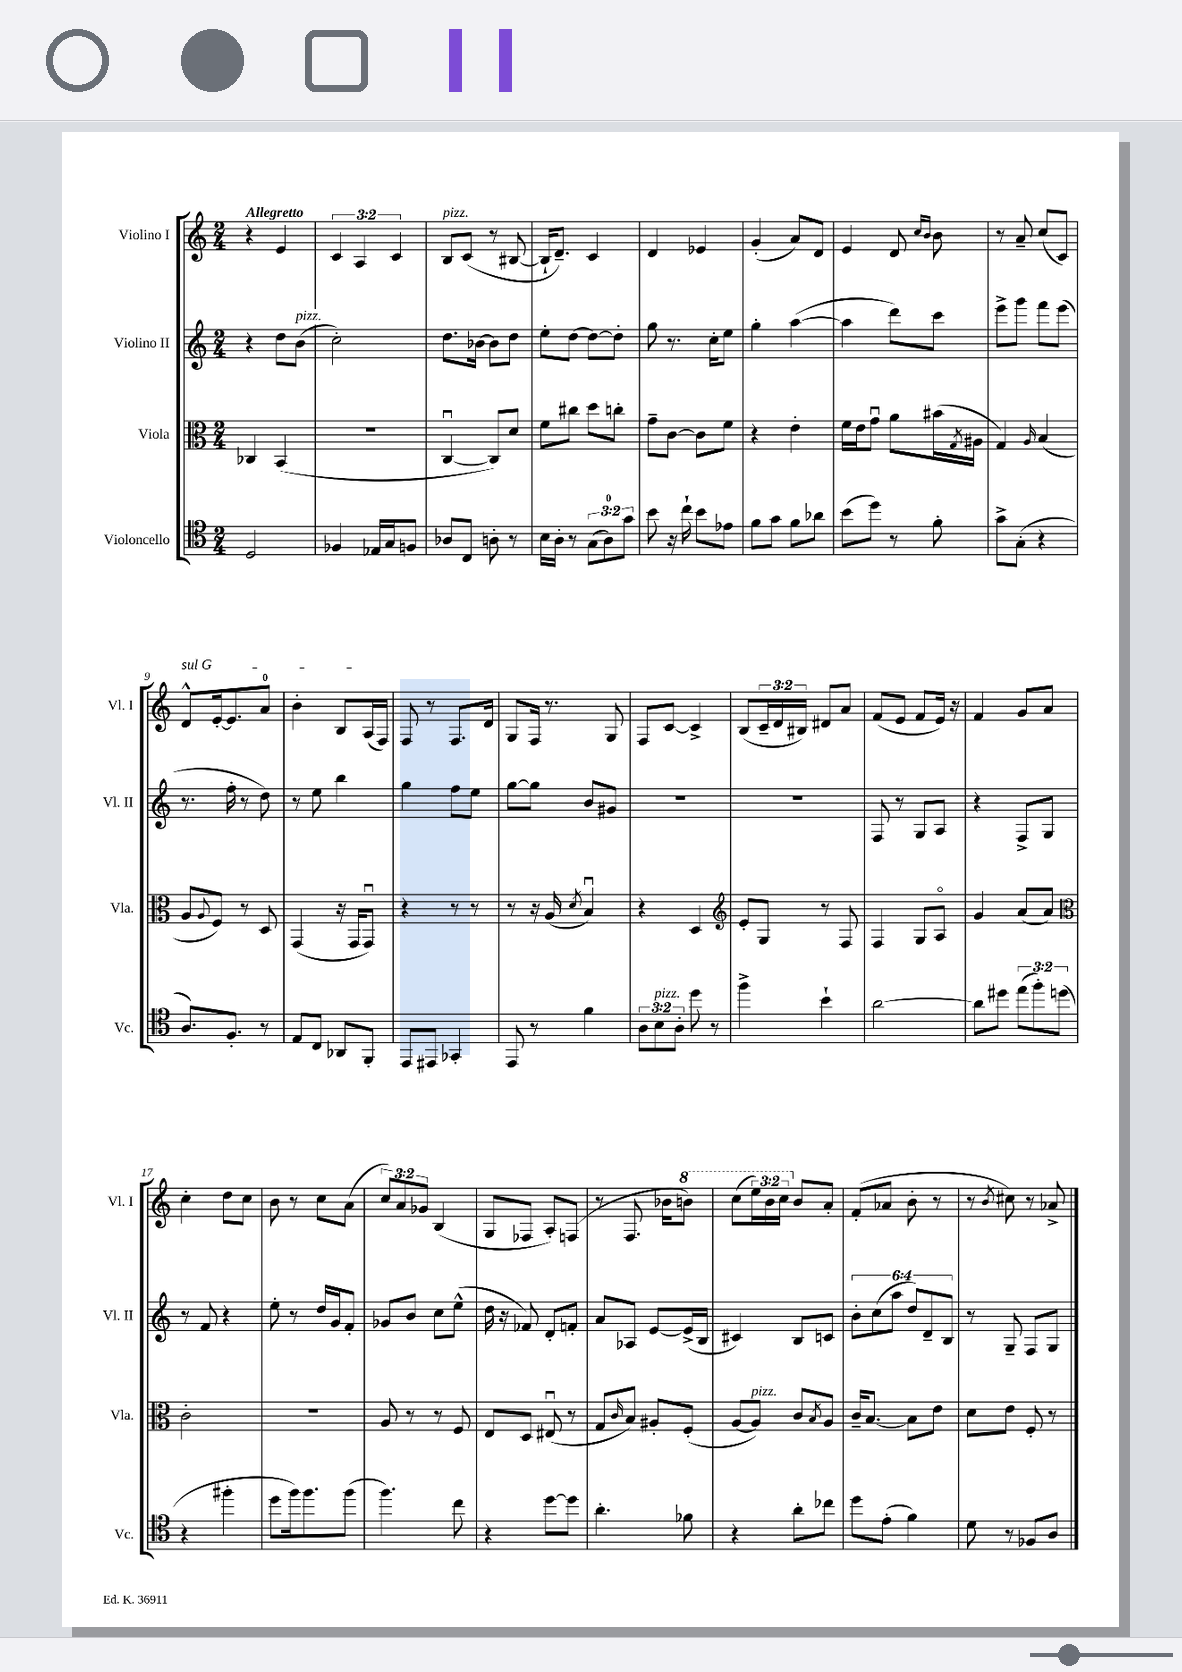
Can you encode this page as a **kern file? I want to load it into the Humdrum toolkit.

**kern	**kern	**kern	**kern
*staff4	*staff3	*staff2	*staff1
*clefC4	*clefC3	*clefG2	*clefG2
*k[]	*k[]	*k[]	*k[]
*M2/4	*M2/4	*M2/4	*M2/4
2D	4C-	4r	4r
.	(4BB	8dd	4e
.	.	(8b	.
=	=	=	=
4F-	2r	2cc')	6c
.	.	.	6A
16E-	.	.	.
16G	.	.	.
.	.	.	6c
8F	.	.	.
=	=	=	=
8A-	[4Cu	8.dd	8B
8C	.	.	(8c
.	.	[16b-	.
8A'	8C])	8b-]	8r
8r	8d	8dd	[8B#
=	=	=	=
16B	8f	8ee'	16B#`]
16A'	.	.	8.d~)
8r	8cc#	[8dd	.
(12G	8dd	8dd_	4c
12A)	.	.	.
.	8cc'	8dd']	.
12g	.	.	.
=	=	=	=
8b	8g~	8gg	4d
16r	[8c	8.r	.
16cc`	.	.	.
8b	8c]	.	4e-
.	.	16cc'	.
8e-	8f	8ee	.
=	=	=	=
8f	4r	4gg'	(4g'
8g	.	.	.
8f	4e'	([4aa	8a)
8a-	.	.	8d
=	=	=	=
(8b	16f	4aa]	4e
.	16e	.	.
8dd)	8gu	.	.
8r	8a	8ddd)	8d
.	.	.	16qqcc
.	.	.	16qqb
8f'	(16b#	8ccc	8b
.	8qG	.	.
.	16A#	.	.
=	=	=	=
8g^	4G)	8eee^	8r
(8G'	.	8ggg	8a~
.	16qqA	.	.
4r	(4B	8fff	(8cc
.	.	(8eee	8c)
=	=	=	=
8.A)	8A	8.r	8d^^
.	8qqA	.	.
.	8F)	.	[16e'
8.F'	.	16ff'	8.e]
.	8r	8r	.
8r	8D	8dd)	8a
=	=	=	=
8E	(4GG	8r	4b'
8C	.	8ee	.
8AA-	16r	4bb	8B
.	16GG	.	.
8FF'	8GGu)	.	(16A
.	.	.	16F)
=	=	=	=
8EE	4r	4gg	8F
8EE#	.	.	8r
4GG-'	8r	8ff	8.F
.	8r	8ee	.
.	.	.	16d
=	=	=	=
8EE	8r	[8gg	8G
8r	16r	8gg]	16F
.	(16A	.	8.r
.	8qd	.	.
4f	4Bu)	8b	.
.	.	8g#	8G
=	=	=	=
12A	4r	2r	8F
12B	.	.	.
.	.	.	[8c
12A'	.	.	.
8dd	4D	.	4c^]
8r	.	.	.
=	=	=	=
*	*clefG2	*	*
4ff^	8e'	2r	(8B
.	8G	.	24c~
.	.	.	24d
.	.	.	24B#)
4b`	8r	.	8d#
.	8F	.	8a
=	=	=	=
[2a	4F	8F	(8f
.	.	8r	8e
.	8G	8G	8f
.	8Ao	8A	16e)
.	.	.	16r
=	=	=	=
8a]	4g	4r	4f
8dd#	.	.	.
(12ee	(8a	8F^	8g
12ff')	.	.	.
.	8a)	8G	8a
(12dd	.	.	.
=	=	=	=
*	*clefC3	*	*
4r	2c'	8r	4cc'
.	.	8f	.
4ff#'	.	4r	8dd
.	.	.	8cc
=	=	=	=
8dd	2r	8ee'	8b
16ff)	.	8r	8r
8.ff	.	.	.
.	.	16dd	8cc
.	.	16g	.
(8ff	.	8f'	(8a
=	=	=	=
4.ff)	8A	8g-	12cc)
.	.	.	12a
.	8r	8b	.
.	.	.	12g-
.	8r	8cc	(4B
8cc	8F	(8ee^^	.
=	=	=	=
4r	8E	16dd	8G
.	.	16r	.
.	8D	8f-)	8F-
[8dd	(8E#u	8d'	8A')
8dd]	8r	8f'	(8F
=	=	=	=
4.a'	8G	8a	8r
.	16qqc	.	.
.	8B)	8A-	8.F
.	8A#'	[8e	.
.	.	.	16b-
8f-	(8F'	(16e^]	8bb)
.	.	16B	.
=	=	=	=
4r	[8A	4c#)	(8ccc
.	8A])	.	24eee)
.	.	.	24bb
.	.	.	24ccc
8a'	8c	8B	8b
.	8qB	.	.
8cc-	8A	8c	8a'
=	=	=	=
8dd	16c~	12b'	(8f'
.	[8.B	.	.
.	.	(12cc	.
(8e'	.	.	8a-
.	.	12aa	.
4f)	8B]	12dd)	8b'
.	.	12d~	.
.	8e	.	8r
.	.	12B	.
=	=	=	=
8d	8d	8r	8r
.	.	.	8qb
8r	8e	8G~	8cc#)
8F-	8F'	8F	8r
8A	8r	8G	8a-^
==	==	==	==
*-	*-	*-	*-
